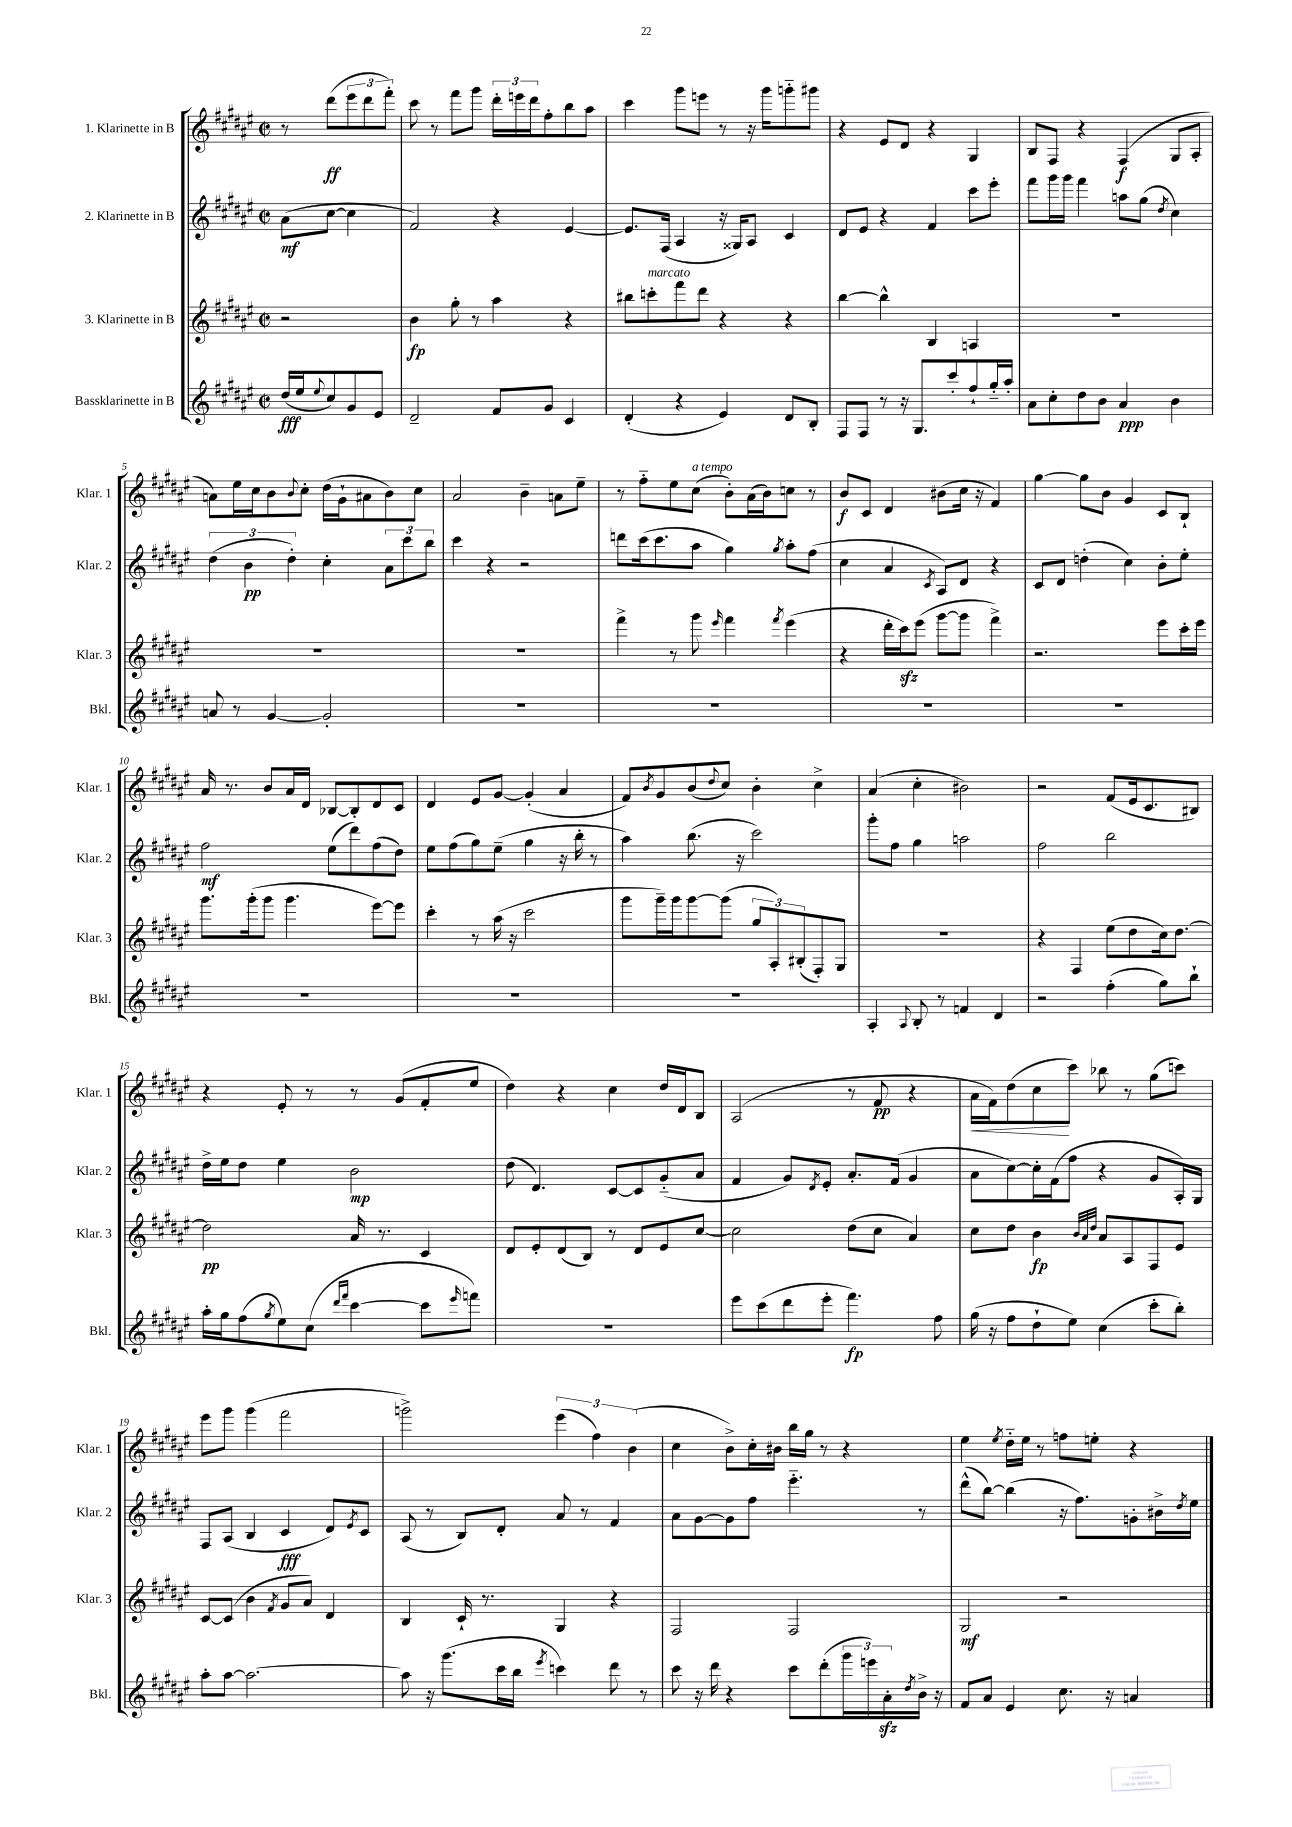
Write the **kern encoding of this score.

**kern	**kern	**kern	**kern
*staff4	*staff3	*staff2	*staff1
*clefG2	*clefG2	*clefG2	*clefG2
*k[f#c#g#d#a#e#]	*k[f#c#g#d#a#e#]	*k[f#c#g#d#a#e#]	*k[f#c#g#d#a#e#]
*M2/2	*M2/2	*M2/2	*M2/2
*met(c|)	*met(c|)	*met(c|)	*met(c|)
(16dd#	2r	(8a#	8r
16ee#	.	.	.
8qqee#	.	.	.
8cc#)	.	[8cc#	(8ddd#
8g#	.	4cc#]	12eee#
.	.	.	12ddd#
8e#	.	.	.
.	.	.	12fff#')
=	=	=	=
2d#~	4b	2f#)	8ccc#
.	.	.	8r
.	8gg#'	.	8fff#
.	8r	.	8ggg#
8f#	4aa#	4r	24ddd#'
.	.	.	24eee
.	.	.	24ddd#
8g#	.	.	8ff#'
4c#	4r	[4e#	8bb
.	.	.	8aa#
=	=	=	=
(4d#'	8bb#	8.e#]	4ccc#
.	8ccc'	.	.
.	.	(16F#	.
4r	8fff#	4A#	8ggg#
.	8ddd#	.	8eee
4e#)	4r	16r	8r
.	.	16G##)	.
.	.	8A#	16r
.	.	.	16ggg#
8d#	4r	4c#	8ggg'~
8B'	.	.	8ggg#
=	=	=	=
8F#	[4bb	8d#	4r
8F#	.	8e#	.
8r	4bb^^]	4r	8e#
16r	.	.	8d#
8.G#	.	.	.
.	4B	4f#	4r
8ccc#'	.	.	.
8ff#`	4A	8ccc#	4G#
16gg#'~	.	8eee#'	.
16aa#'	.	.	.
=	=	=	=
8a#	1r	8fff#	8B
8cc#'	.	16ggg#	8F#
.	.	16ggg#	.
8dd#	.	4fff#	4r
8b	.	.	.
4a#	.	8aa	(4F#
.	.	(8gg#	.
.	.	8qdd#	.
4b	.	4cc#)	8G#
.	.	.	8A#'
=	=	=	=
8a	1r	(6dd#	8a)
8r	.	.	16ee#
.	.	6b	.
.	.	.	16cc#
[4g#	.	.	8b
.	.	6dd#')	.
.	.	.	8qqb
.	.	.	8cc#'
2g#']	.	4cc#'	(16dd#
.	.	.	16g#`
.	.	.	8a#
.	.	12a#	8b)
.	.	12ccc#	.
.	.	.	8cc#
.	.	12bb	.
=	=	=	=
1r	1r	4ccc#	2a#
.	.	4r	.
.	.	2r	4b~
.	.	.	8a
.	.	.	8ee#~
=	=	=	=
1r	4fff#^	8ddd	8r
.	.	(16ccc#	8ff#'~
.	.	8.ccc#	.
.	8r	.	8ee#
.	8ggg#	8aa#	(8cc#
.	16qqeee#	.	.
.	4fff#	4gg#)	8b')
.	.	.	(16a#
.	.	.	16b)
.	8qfff#	8qgg#	.
.	(4eee#	8aa#'	8cc
.	.	(8ff#	8r
=	=	=	=
1r	4r	4cc#	8b
.	.	.	8c#
.	16ddd#'	4a#	4d#
.	16ccc#)	.	.
.	(8eee#	.	.
.	.	8qc#	.
.	[8ggg#	8A#)	(8b#
.	8ggg#]	8d#	16cc#
.	.	.	16r
.	4fff#^)	4r	4f#)
=	=	=	=
1r	2.r	8c#	[4gg#
.	.	8d#	.
.	.	(4dd'	8gg#]
.	.	.	8b
.	.	4cc#)	4g#
.	8eee#	8b'	8c#
.	16ccc#'	8ee#'	8B`
.	16eee#	.	.
=	=	=	=
1r	8.ggg#	2ff#	16a#
.	.	.	8.r
.	(16ggg#'	.	.
.	8ggg#	.	8b
.	4.ggg#	.	16a#
.	.	.	16d#
.	.	(8ee#	[8B-
.	.	8ddd#)	8B-']
.	[8eee#)	(8ff#	8d#
.	8eee#]	8dd#)	8c#
=	=	=	=
1r	4ccc#'	8ee#	4d#
.	.	(8ff#	.
.	8r	8gg#)	8e#
.	(16aa#	(8ee#~	[8g#
.	16r	.	.
.	2ccc#	4gg#	(4g#']
.	.	16r	4a#
.	.	16bb'	.
.	.	8r	.
=	=	=	=
1r	8ggg#	4aa#)	8f#)
.	.	.	8qb
.	16ggg#~)	.	8g#
.	16ggg#	.	.
.	[8ggg#	(8.bb	(8b
.	.	.	8qqdd#
.	(8ggg#]	.	8cc#)
.	.	16r	.
.	12gg#	2ccc#)	4b'
.	12A#')	.	.
.	(12B#'	.	.
.	8F#')	.	4cc#^
.	8G#	.	.
=	=	=	=
4A#'	1r	8ggg#'	(4a#
.	.	8ff#	.
8qqA#	.	.	.
8B'	.	4gg#	4cc#'
8r	.	.	.
4f	.	2aa	2b#)
4d#	.	.	.
=	=	=	=
2r	4r	2ff#	2r
.	4F#	.	.
(4ff#'	(8ee#	2bb	(8f#
.	8dd#	.	16e#
.	.	.	8.c#
8gg#)	16cc#)	.	.
.	[8.dd#	.	.
8bb`	.	.	8B#)
=	=	=	=
16aa#'	2dd#]	16dd#^	4r
16gg#	.	16ee#	.
(8ff#	.	8dd#	.
8qgg#	.	.	.
8ee#)	.	4ee#	8e#'
(8cc#	.	.	8r
16qqddd#	.	.	.
16qqfff#	.	.	.
[4ccc#	16a#	2b	8r
.	8.r	.	.
.	.	.	(8g#
8ccc#]	4c#	.	8f#'
16qqeee#	.	.	.
8fff)	.	.	8ee#
=	=	=	=
1r	8d#	(8dd#	4dd#)
.	8e#'	4.d#)	.
.	(8d#	.	4r
.	8B)	.	.
.	8r	[8c#	4cc#
.	8d#	8c#]	.
.	8e#	(8g#'~	16dd#
.	.	.	16d#
.	[8cc#	8a#	8B
=	=	=	=
8eee#	2cc#]	4f#	(2A#
(8ccc#	.	.	.
8ddd#	.	8g#)	.
.	.	8qd#	.
8eee#'	.	8e#'	.
4.fff#)	(8dd#	8.a#'	8r
.	8cc#	.	8f#
.	.	(16f#	.
.	4a#)	4g#	4r
8ff#	.	.	.
=	=	=	=
(16gg#	8cc#	8a#	16a#
16r	.	.	16f#)
8ff#	8dd#	[8cc#)	(8dd#
8dd#`	4b	16cc#']	8cc#
.	.	(16f#	.
8ee#)	.	8ff#	8ccc#)
.	32qqb	.	.
.	32qqa#	.	.
.	32qqdd#	.	.
(4cc#	8a#	4r	8bb-
.	8A#	.	8r
8ccc#'	8F#	8g#	(8gg#
8bb')	8e#	16A#')	8ccc)
.	.	16G#	.
=	=	=	=
8aa#'	[8c#	8F#	8eee#
[8aa#	(8c#]	(8A#	8ggg#
2.aa#_	4b	4B	(4ggg#
.	8qf#	.	.
.	8g#	4c#	2fff#
.	8a#)	.	.
.	4d#	8d#)	.
.	.	8qe#	.
.	.	8c#	.
=	=	=	=
8aa#]	4B	(8A#	2ggg^)
16r	.	8r	.
(8.ggg#	.	.	.
.	16c#`	8B)	.
.	8.r	.	.
16ccc#	.	8d#'	.
16bb	.	.	.
8qeee#	.	.	.
4ccc)	4G#	8a#	(6eee#
.	.	8r	.
.	.	.	6ff#)
8ddd#	4r	4f#	.
.	.	.	(6b
8r	.	.	.
=	=	=	=
8ccc#	2F#	8a#	4cc#
16r	.	[8g#	.
16ddd#	.	.	.
4r	.	8g#]	8b^)
.	.	8ff#	16cc#'
.	.	.	16b#
8ccc#	2F#	4.eee#'~	16bb
.	.	.	16gg#
(8ddd#'	.	.	8r
24ggg#	.	.	4r
24eee)	.	.	.
24a#'	.	.	.
8qdd#	.	.	.
16b^	.	8r	.
16r	.	.	.
=	=	=	=
8f#	2G#	(8ddd#^^	4ee#
8a#	.	[8bb)	.
.	.	.	8qee#
4e#	.	(4bb]	16dd#'~
.	.	.	16ee#
.	.	.	8r
8.cc#	2r	16r	8ff
.	.	8.ff#)	.
.	.	.	8ee'
16r	.	.	.
4a	.	8g'	4r
.	.	16b#^	.
.	.	8qdd#	.
.	.	16ee#	.
==	==	==	==
*-	*-	*-	*-
